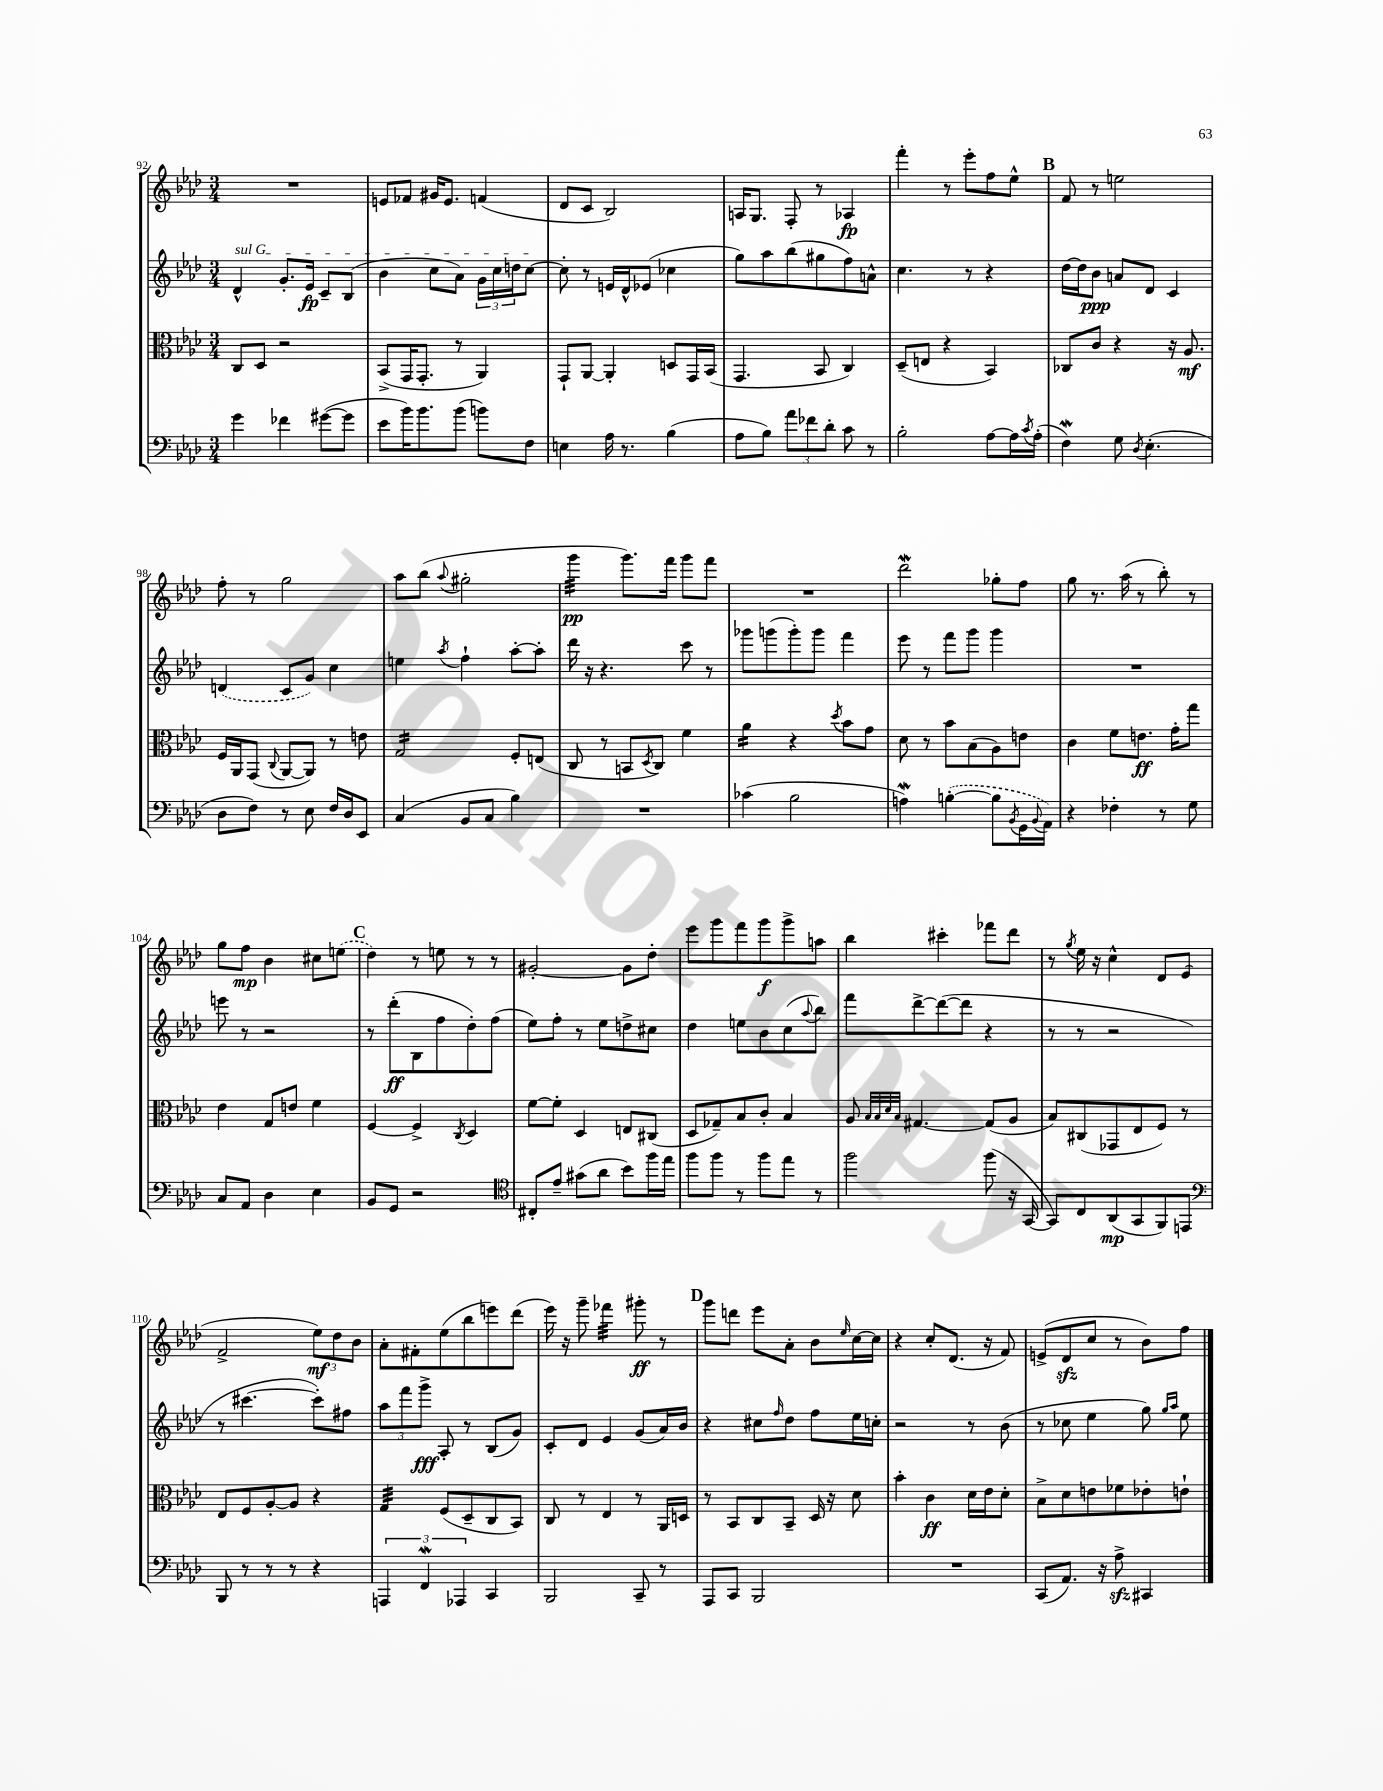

**kern	**kern	**kern	**kern
*staff4	*staff3	*staff2	*staff1
*clefF4	*clefC3	*clefG2	*clefG2
*k[b-e-a-d-]	*k[b-e-a-d-]	*k[b-e-a-d-]	*k[b-e-a-d-]
*M3/4	*M3/4	*M3/4	*M3/4
4g	8C	4d-^^	2.r
.	8D-	.	.
4f-	2r	8.g'	.
.	.	16e-	.
([8g#	.	8c~	.
8g#]	.	(8B-	.
=	=	=	=
8e-	(8BB-^	4b-	8e
16b-)	16GG	.	8f-
8.b-	8.GG'	.	.
.	.	8cc	16g#
.	.	.	8.e
(8b-	8r	8a-)	.
8b)	4AA-)	24g	(4f
.	.	24cc	.
.	.	24dd	.
8F	.	[8cc	.
=	=	=	=
4E	8GG`	8cc']	8d-
.	[8AA-	8r	8c
16A-	4AA-']	16e	2B-)
8.r	.	16d-^^	.
.	.	(8e-	.
(4B-	8D	4cc-	.
.	16GG	.	.
.	(16BB-	.	.
=	=	=	=
8A-	4.GG	8gg)	16A
.	.	.	8.G
8B-)	.	8aa-	.
12a-	.	(8bb-	8F'
12f-	.	.	.
.	8BB-	8gg#	8r
12d-'	.	.	.
8c	4C)	8ff)	4A-
8r	.	8a^^	.
=	=	=	=
2B-'	(8D-~	4.cc	4fff'
.	8E	.	.
.	4r	.	8r
.	.	8r	8eee-'
[8A-	4BB-)	4r	8ff
16A-]	.	.	8ee-^^
8qc	.	.	.
(16A-'	.	.	.
=	=	=	=
4F)	8C-	[16dd-	8f
.	.	16dd-]	.
.	8c	8b-	8r
8G	4r	8a	2ee
8qD-	.	.	.
(4.E-'	.	8d-	.
.	16r	4c	.
.	8.A-	.	.
=	=	=	=
8D-	16F	(4d	8ff'
.	16AA-	.	.
8F)	(8GG	.	8r
.	8qqC	.	.
8r	[8AA-	8c	2gg
8E-	8AA-])	8g)	.
16F	8r	4cc	.
16D-	.	.	.
8EE-	8e	.	.
=	=	=	=
(4C	2G	4ee	8aa-
.	.	.	(8bb-
.	.	8qaa-	8qqaa-
8BB-	.	4ff`	2gg#'
8C	.	.	.
4B-)	8F'	[8aa-'	.
.	(8E	8aa-']	.
=	=	=	=
2.r	8C	16ddd-	4ggg
.	.	16r	.
.	8r	4.r	.
.	8BB	.	8.ggg)
.	8qD-	.	.
.	8C)	.	.
.	.	.	16fff
.	4f	8ccc	8ggg
.	.	8r	8fff
=	=	=	=
(4c-	4a-	8ggg-	2.r
.	.	(8ggg	.
2B-	4r	8ggg')	.
.	.	8ggg	.
.	8qdd-	.	.
.	8b-	4fff	.
.	8g	.	.
=	=	=	=
4A)	8d-	8eee-	2ddd-
.	8r	8r	.
([4B'	8b-	8fff	.
.	(8B-	8ggg	.
8B]	8A-)	4ggg	8gg-'
8qBB-	.	.	.
16GG	8e	.	8ff
8qqBB-	.	.	.
16AA-)	.	.	.
=	=	=	=
4r	4c	2.r	8gg
.	.	.	8.r
4F-'	8f	.	.
.	.	.	(16aa-
.	8.e	.	8r
8r	.	.	8bb-')
.	16g'	.	.
8G	8gg	.	8r
=	=	=	=
8C	4e-	8eee	8gg
8AA-	.	8r	8ff
4D-	8G	2r	4b-
.	8e	.	.
4E-	4f	.	8cc#
.	.	.	(8ee
=	=	=	=
8BB-	[4F	8r	4dd-)
8GG	.	(8ddd-'	.
2r	4F^]	8B-	8r
.	.	8ff	8ee
.	8qC	.	.
.	4D-	8dd-')	8r
.	.	(8ff	8r
=	=	=	=
*clefC4	*	*	*
8C#'	[8f	8ee-)	[2g#'
8e-~	8f']	8ff'	.
(8g#	4D-	8r	.
8a-	.	8ee-	.
8b-)	8E	8dd^	8g#]
16ff	(8C#	8cc#	8dd-'
16ee-	.	.	.
=	=	=	=
8ff	8D-	4dd-	8eee-
8ff	8G-~)	.	8ggg
8r	8B-	8ee	8fff
8ff	8c'	8b-	8ggg
8ee-	4B-	(8cc	8ggg^
.	.	8qqaa-	.
8r	.	8bb-)	8aa
=	=	=	=
2ff	8A-	8fff	4bb-
.	32qqB-	.	.
.	32qqB-	.	.
.	32qqd-	.	.
.	32qqB-	.	.
.	[4.G#	[8ddd-^	.
.	.	(8ddd-_	4ccc#'
.	.	8ddd-]	.
(8ff	(8G#]	4r	8fff-
16r	8A-	.	8ddd-
[16GG	.	.	.
=	=	=	=
8GG])	8B-)	8r	8r
.	.	.	8qgg
8C	(8C#	8r	16ee-
.	.	.	16r
(8AA-	8GG-	2r	4cc^^
8GG	8E-	.	.
8FF)	8F)	.	8d-
8EE	8r	.	(8e-
=	=	=	=
*clefF4	*	*	*
8BBB-	8E-	8r	2f^
8r	8F	[4.ccc#	.
8r	[8A-'	.	.
8r	8A-]	.	.
4r	4r	8ccc#'])	12ee-)
.	.	.	12dd-
.	.	8ff#	.
.	.	.	12b-
=	=	=	=
6AAA	4G	12aa-	8a-'
.	.	12fff	.
.	.	.	8f#'
6FF	.	12ggg^	.
.	(8F	8A-'	(8ee-
6AAA-	.	.	.
.	8D-~	8r	8bb-
4CC	8C	(8B-	8eee)
.	8BB-)	8g)	(8ddd-
=	=	=	=
2BBB-	8C	8c'	16eee-)
.	.	.	16r
.	8r	8d-	8ggg~
.	4E-	4e-	4fff-
8CC~	8r	(8g	8ggg#'
8r	16AA-	16a-)	8r
.	16D	16b-	.
=	=	=	=
8AAA-	8r	4r	8ggg
8CC	8BB-	.	8ddd
2BBB-	8C	8cc#	8eee-
.	.	16qqff	.
.	8BB-~	8dd-	8a-'
.	16D-	8ff	8b-
.	16r	.	.
.	.	.	16qqee-
.	8d-	16ee-	[16cc
.	.	16cc'	16cc]
=	=	=	=
2.r	4b-'	2r	4r
.	4c	.	8cc'
.	.	.	(8.d-
.	16d-	8r	.
.	16e-	.	16r
.	8d-'	(8b-	8f)
=	=	=	=
(8CC	8B-^	8r	(8e^
8.AA-)	8d-	8cc-	8d-
.	8e	4ee-	8cc
16r	.	.	.
8A-^	8f-	.	8r
4CC#	8e-'	8gg)	8b-)
.	.	16qqgg	.
.	.	16qqaa-	.
.	8e`	8ee-	8ff
==	==	==	==
*-	*-	*-	*-
